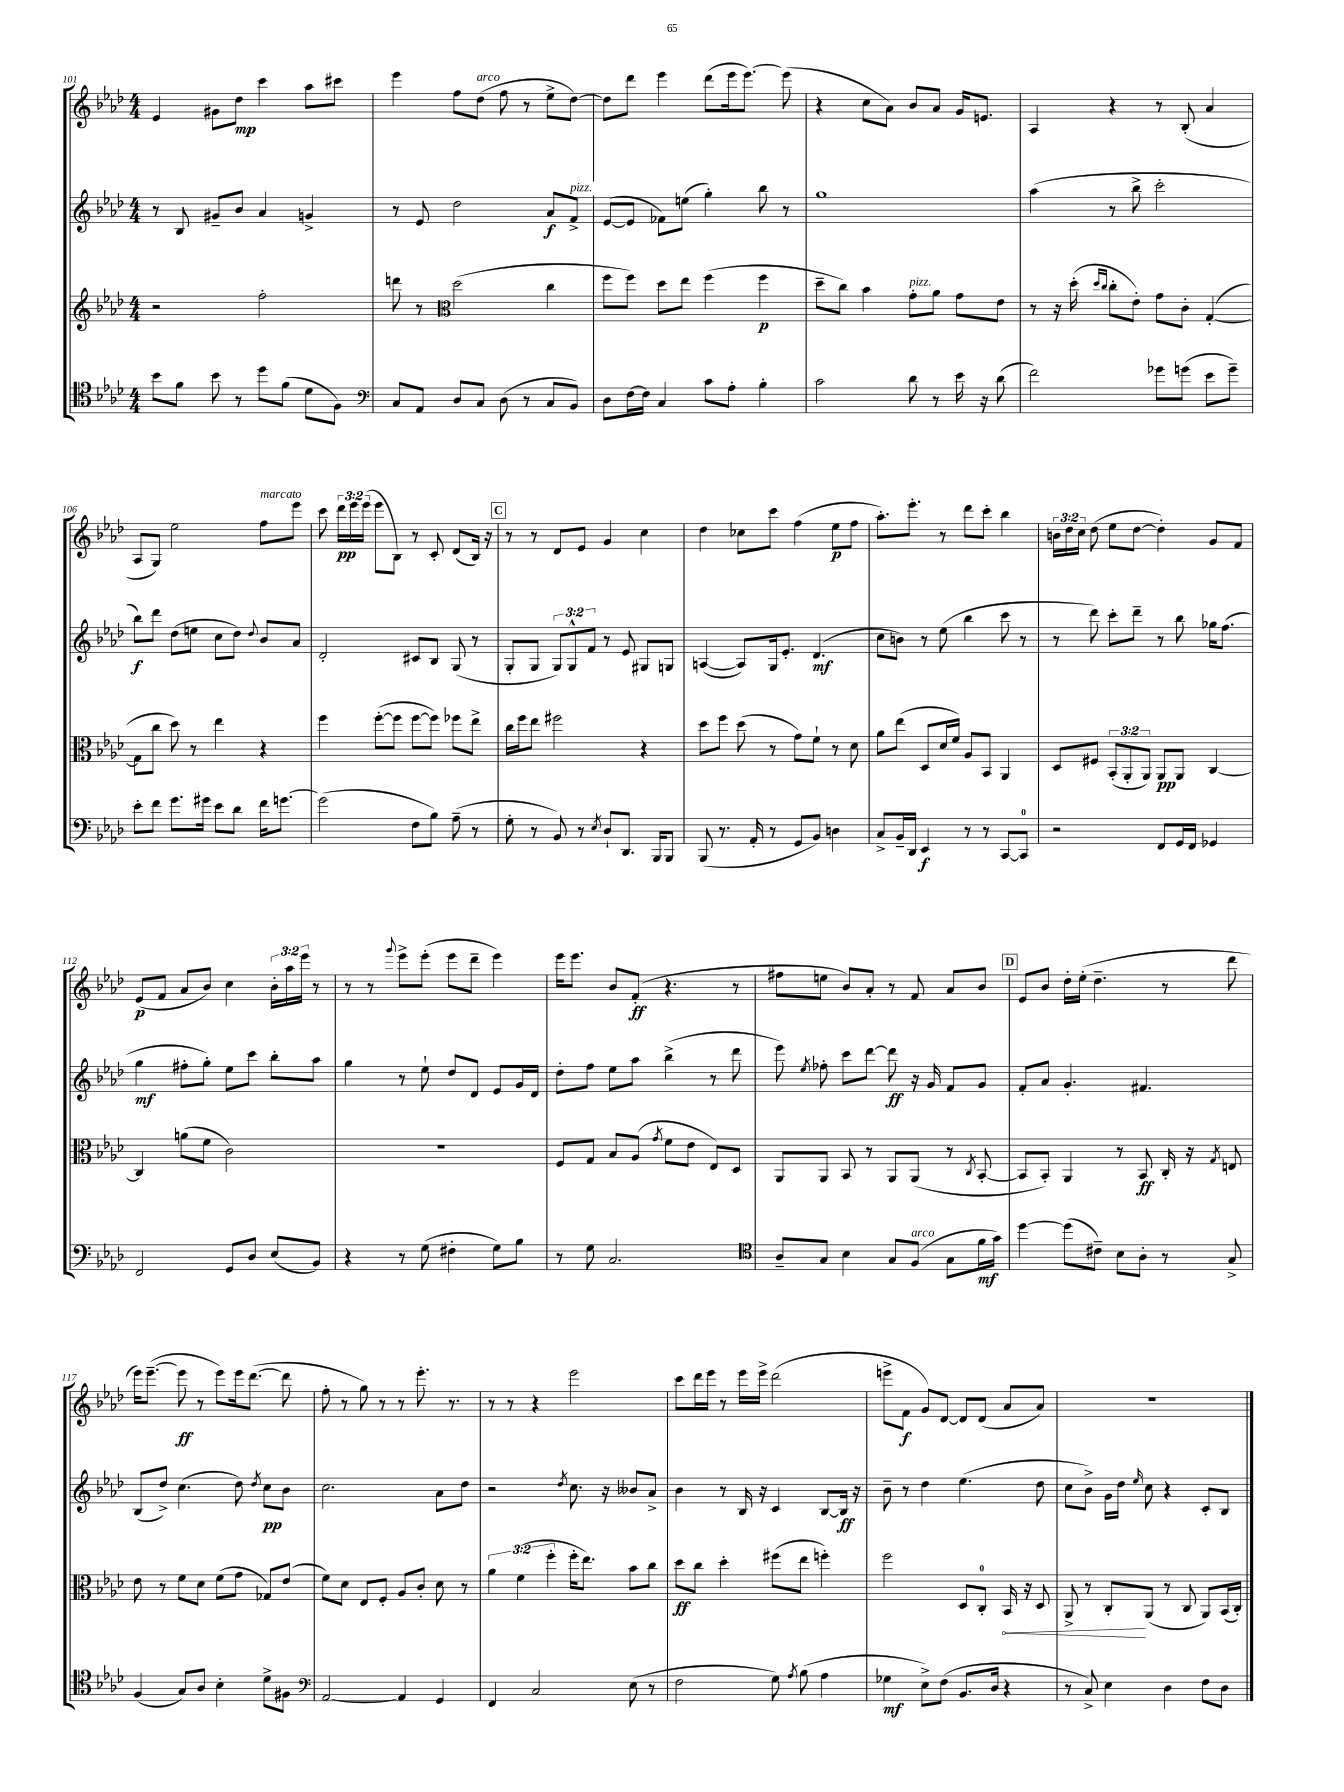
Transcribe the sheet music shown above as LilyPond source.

<<
\new StaffGroup <<
\new Staff = "s0" {
    \clef treble \key aes \major \numericTimeSignature \time 4/4 \override Staff.TupletNumber.text = #tuplet-number::calc-fraction-text
    \autoBeamOff ees'4 gis'8[ des''8]\mp c'''4 aes''8[ cis'''8] |
    ees'''4 f''8[ des''8]^\markup { \italic "arco" }( f''8 r8 ees''8[-> des''8]~) |
    des''8[ des'''8] ees'''4 des'''8[( ees'''16 ees'''8.]~) ees'''8( |
    r4 c''8[ aes'8]) bes'8[ aes'8] g'16[ e'8.] |
    aes4 r4 r8 bes8-.( aes'4 |
    aes8[ g8]) ees''2 f''8[^\markup { \italic "marcato" } ees'''8] |
    c'''8 \tuplet 3/2 { des'''16[\pp ees'''16 ees'''16]( } ees'''8[ bes8]) r8 c'8-. des'8[( bes16]) r16 |
    \mark \markup { \box "C" } r8 r8 des'8[ ees'8] g'4 c''4 |
    des''4 ces''8[ c'''8] f''4( ees''8[\p f''8] |
    aes''8.[-.) ees'''8.]-. r8 des'''8[ c'''8]-. bes''4 |
    \tuplet 3/2 { b'16[ des''16 c''16] } des''8( ees''8[ des''8]~ des''4-.) g'8[ f'8] |
    ees'8[\p( f'8] aes'8[ bes'8]) c''4 \tuplet 3/2 { bes'16[-. aes''16 ees'''16] } r8 |
    r8 r8 \appoggiatura { g'''8 } ees'''8[-> ees'''8]-.( ees'''8[ des'''8]-- ees'''4) |
    ees'''16[ ees'''8.] bes'8[ f'8]-.\ff( r4. r8 |
    fis''8[ e''8] bes'8[) aes'8]-. r8 f'8 aes'8[ bes'8] |
    \mark \markup { \box "D" } ees'8[ bes'8] des''16[-. ees''16]-.( des''4.-- r8 des'''8 |
    ees'''16[) ees'''8.]~--( ees'''8\ff r8 ees'''8[) ees'''16 des'''8.]~( des'''8 |
    f''8-. r8 g''8) r8 r8 ees'''8.-. r8. |
    r8 r8 r4 ees'''2 |
    c'''8[ des'''16 ees'''16] r8 ees'''16[ ees'''16]-> des'''2( |
    e'''8[-> f'8]\f g'8[) des'8]~ des'8[ des'8]( aes'8[ aes'8]) |
    R1 \bar "|." |
}
\new Staff = "s1" {
    \clef treble \key aes \major \numericTimeSignature \time 4/4 \override Staff.TupletNumber.text = #tuplet-number::calc-fraction-text
    \autoBeamOff r8 bes8 gis'8[-- bes'8] aes'4 g'4-> |
    r8 ees'8 des''2 aes'8[\f f'8]->^\markup { \italic "pizz." } |
    ees'8[~( ees'8] fes'8[) e''8]( g''4-.) bes''8 r8 |
    g''1 |
    aes''4( r8 bes''8-> c'''2-. |
    bes''8[\f) des'''8] des''8[( e''8] c''8[ des''8]) \appoggiatura { des''8 } bes'8[ aes'8] |
    des'2-. cis'8[ bes8] g8( r8 |
    \mark \markup { \box "C" } g8[-. g8] \tuplet 3/2 { g8[) g8-^ f'8] } r8 ees'8 gis8[ g8] |
    a4~( a8[) g16 ees'8.]-. des'4.\mf( |
    c''8[ b'8]) r8 ees''8( bes''4 c'''8 r8 |
    r8 des'''8) c'''8[-. des'''8]-- r8 bes''8 ges''16[ f''8.]( |
    g''4\mf fis''8[-. g''8]-.) ees''8[ c'''8] bes''8[-. aes''8] |
    g''4 r8 ees''8-! des''8[ des'8] ees'8[ g'16 des'16] |
    des''8[-. f''8] ees''8[ aes''8] bes''4->( r8 des'''8 |
    ees'''8) \acciaccatura { ees''8 } fes''8-. c'''8[ des'''8]~ des'''8\ff r16 g'16 f'8[ g'8] |
    \mark \markup { \box "D" } f'8[-. aes'8] g'4.-. fis'4. |
    bes8[( des''8]->) c''4.( des''8) \acciaccatura { des''8 } c''8[\pp bes'8] |
    c''2. aes'8[ des''8] |
    r2 \acciaccatura { des''8 } c''8. r16 beses'8[ aes'8]-> |
    bes'4 r8 bes16 r16 c'4 bes8[~ bes16]\ff r16 |
    bes'8-- r8 des''4 ees''4.( des''8 |
    c''8[ bes'8]->) g'16[ des''16] \grace { ees''16 } c''8 r4 c'8[-. bes8] \bar "|." |
}
\new Staff = "s2" {
    \clef treble \key aes \major \numericTimeSignature \time 4/4 \override Staff.TupletNumber.text = #tuplet-number::calc-fraction-text
    \autoBeamOff r2 f''2-. |
    d'''8 r8 \clef alto des''2( c''4 |
    f''8[ f''8]) des''8[ ees''8] f''4( f''4\p |
    des''8[-- c''8]) bes'4 g'8[-.^\markup { \italic "pizz." } aes'8] g'8[ ees'8] |
    r8 r16 des''16-.( \grace { des''16[ c''16] } c''8[-. ees'8]-.) g'8[ c'8]-. g4~-.( |
    g8[ c''8] des''8) r8 ees''4 r4 |
    f''4 f''8[~-.( f''8] f''8[~ f''8]) fes''8[ ees''8]-> |
    \mark \markup { \box "C" } c''16[ f''16 ees''8] fis''2 r4 |
    des''8[ f''8] des''8( r8 g'8[) f'8]-! r8 des'8 |
    aes'8[ ees''8]( des8[ des'16 f'16]) aes8[ bes,8] aes,4 |
    des8[ fis8] \tuplet 3/2 { bes,8[-.( aes,8-. aes,8]) } aes,8[\pp aes,8] c4~ |
    c4 a'8[( f'8] c'2) |
    R1 |
    f8[ g8] bes8[ aes8]( \acciaccatura { g'8 } f'8[ ees'8] ees8[) des8] |
    aes,8[ aes,8] bes,8 r8 aes,8[ aes,8]( r8 \acciaccatura { c8 } bes,8~-. |
    \mark \markup { \box "D" } bes,8[ bes,8]-.) aes,4 r8 bes,8\ff c16-. r16 \acciaccatura { g8 } e8 |
    ees'8 r8 f'8[ des'8] f'8[( g'8] ges8[) ees'8]( |
    f'8[) des'8] ees8[ f8]-. aes8[ c'8]-. des'8 r8 |
    \tuplet 3/2 { aes'4 f'4( f''4-. } f''16[-. ees''8.]) bes'8[ c''8] |
    des''8[\ff c''8] des''4-. fis''8[( ees''8] f''4-.) |
    f''2 des8[ c8]-0-. \once \override Hairpin.circled-tip = ##t bes,16\< r16 des8 |
    aes,8-> r8 c8[-.\! aes,8]( r8 c8 aes,8[) bes,16( c16]-.) \bar "|." |
}
\new Staff = "s3" {
    \clef tenor \key aes \major \numericTimeSignature \time 4/4
    \autoBeamOff bes'8[ f'8] bes'8 r8 des''8[ f'8]( des'8[ f8]) |
    \clef bass c8[ aes,8] des8[ c8] des8( r8 c8[ bes,8]) |
    des8[ f16~ f16] c4 c'8[ aes8]-. bes4-. |
    c'2 des'8 r8 ees'16 r16 des'8( |
    f'2) ges'8[ g'8]( ees'8[ g'8]--) |
    ees'8[-. f'8] g'8.[ gis'16] ees'8[ des'8] f'16[ g'8.]~ |
    g'2( f8[ bes8]) aes8--( r8 |
    \mark \markup { \box "C" } g8-. r8 bes,8) r8 \acciaccatura { ees8 } des8[-! des,8.] bes,,16[ bes,,8] |
    bes,,8( r8. aes,16-. r8 g,8[ bes,8]) d4 |
    c8[-> bes,16-- des,16] ees,4\f r8 r8 c,8[~ c,8]-0 |
    r2 f,8[ g,16 f,16] ges,4 |
    f,2 g,8[ des8] ees8[( bes,8]) |
    r4 r8 g8( fis4-. g8[) bes8] |
    r8 g8 c2. |
    \clef tenor aes8[-- g8] bes4 g8[ f8]^\markup { \italic "arco" }( g8[ f'16\mf g'16]) |
    \mark \markup { \box "D" } des''4~ des''8[( cis'8]--) bes8[ aes8]-. r8 g8-> |
    f4( g8[) aes8] bes4-. des'8[-> fis8] |
    \clef bass aes,2~ aes,4 g,4 |
    f,4 c2 ees8( r8 |
    f2 g8) \acciaccatura { aes8 } bes8( aes4 |
    ges4\mf ees8[->) f8]( bes,8.[ des16] r4 |
    r8 c8->) ees4 des4 f8[ des8] \bar "|." |
}
>>
>>
\layout { \context { \Score currentBarNumber = #101 } }
